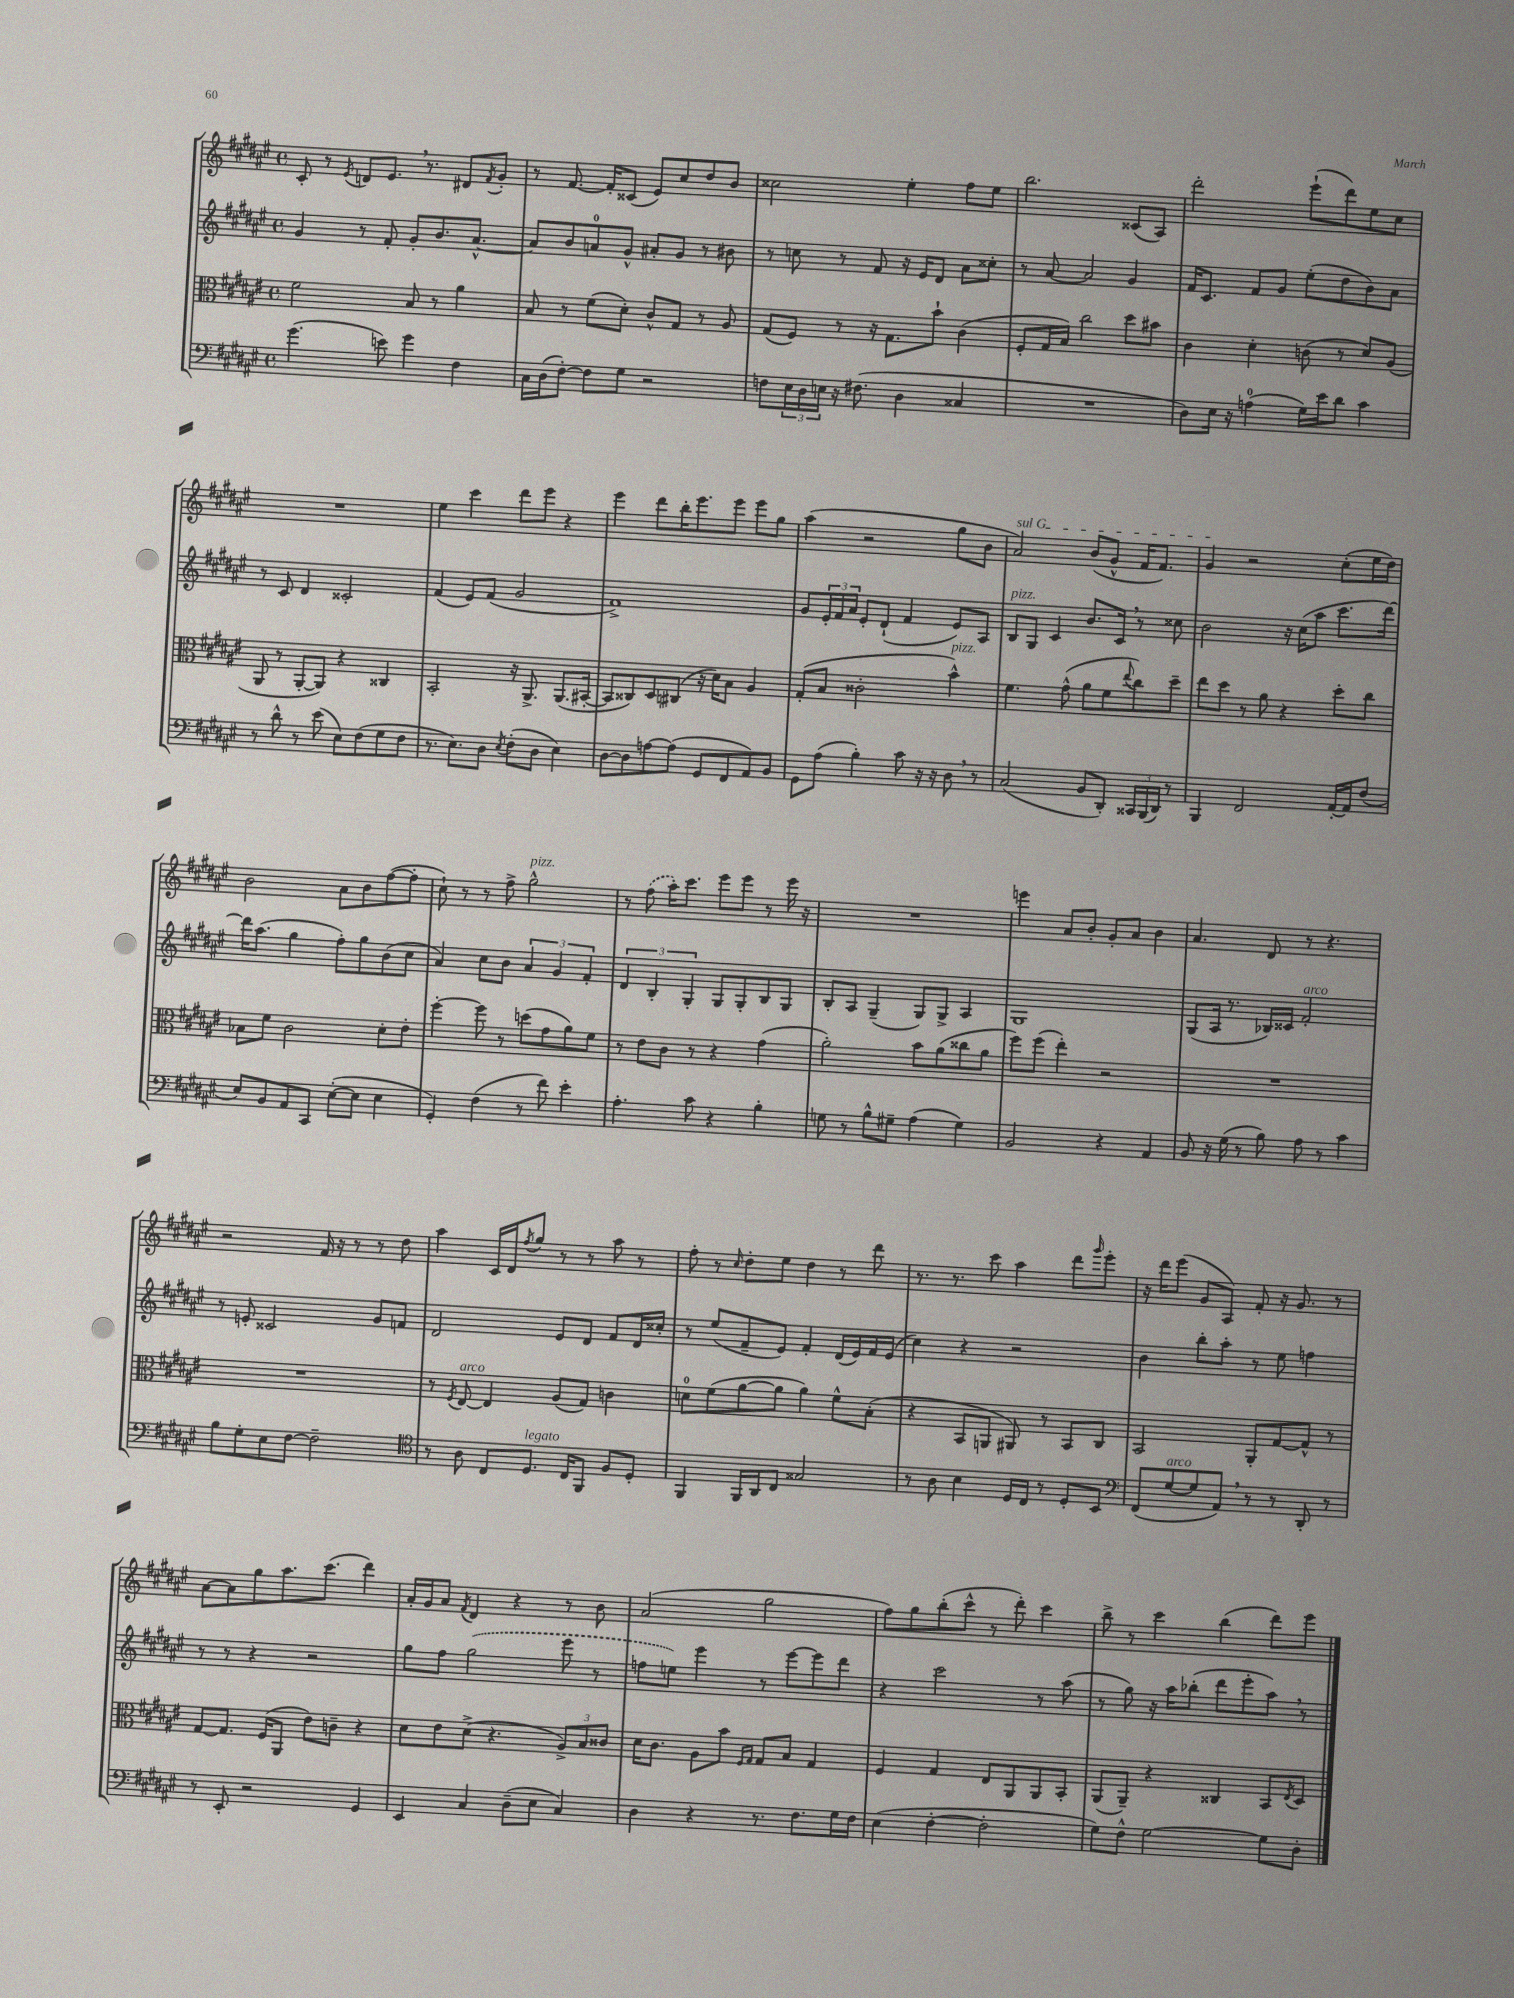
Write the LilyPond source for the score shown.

<<
\new StaffGroup <<
\new Staff = "s0" {
    \clef treble \key fis \major \defaultTimeSignature \time 4/4
    cis'8-. r8 \acciaccatura { eis'8 } d'8 eis'8. \breathe r8. dis'8 \acciaccatura { fis'8 } gis'8-. |
    r8 fis'8.~ fis'16-. cisis'8( eis'8) cis''8 dis''8 b'8 |
    cisis''2 eis''4-. fis''8 eis''8 |
    b''2. cisis'8( ais8) |
    dis'''2-. eis'''8-!( dis'''8) eis''8 cis''8 |
    R1 |
    eis''4 cis'''4 dis'''8 eis'''8 r4 |
    eis'''4 dis'''8 b''16-. eis'''8. eis'''8 eis'''8 gis''8 |
    ais''4( r2 gis''8 b'8 |
    \once \override TextSpanner.bound-details.left.text = \markup { \italic "sul G" } ais'2\startTextSpan) b'8( gis'8-^ fis'16 fis'8.) |
    gis'4\stopTextSpan r2 cis''8-.( eis''16 dis''16) |
    b'2 ais'8 b'8 fis''8~( fis''8-. |
    cis''8-!) r8 r8 fis''8-> gis''2-^^\markup { \italic "pizz." } |
    r8 \once \slurDashed fis''8( ais''16-.) cis'''8. eis'''8 eis'''8 r8 eis'''16 r16 |
    R1 |
    e'''4 ais'8 b'8-. gis'8-. ais'8 b'4 |
    ais'4. dis'8 r8 r4. |
    r2 fis'16 r16 r8 r8 dis''8 |
    ais''4 cis'16 dis'16 \acciaccatura { fis''8 } gis''8 r8 r8 ais''8 r8 |
    fis''8-. r8 \grace { cis''16 } dis''8-. eis''8 dis''4 r8 dis'''8 |
    r8. r8. cis'''8 ais''4 dis'''8 \grace { gis'''16 } eis'''8-. |
    r16 dis'''16 eis'''8( gis'8 ais8) fis'8-. r16 gis'8. r8 |
    ais'8~ ais'8 gis''8 ais''8. cis'''8.( dis'''4) |
    ais'16-. gis'16 ais'8 \acciaccatura { fis'8 } dis'4 r4 r8 b'8 |
    ais'2( gis''2 |
    fis''8) gis''8 b''8-.( cis'''8-^ r8 dis'''8-.) cis'''4 |
    b''8-> r8 cis'''4 b''4( dis'''8) eis'''8 \bar "|." |
}
\new Staff = "s1" {
    \clef treble \key fis \major \defaultTimeSignature \time 4/4
    gis'4 r8 fis'8-. gis'8-. b'8. ais'8.~-^ |
    ais'8 b'8 a'8-0 gis'8-^ ais'8-. gis'8 r8 bis'8 |
    r8 c''8 r8 fis'8 r16 eis'16 dis'8 ais'8 cisis''8-. |
    r8 ais'8~ ais'2 gis'4 |
    fis'16 cis'8. fis'8 gis'8 eis''8-.( dis''8 b'8) ais'8 |
    r8 cis'8 dis'4 cisis'2-. |
    fis'4( eis'8) fis'8( gis'2 |
    fis'1->) |
    gis'8 \tuplet 3/2 { eis'16-. fis'16 ais'16 } eis'8-. dis'8-!( fis'4 eis'8) ais8 |
    b8^\markup { \italic "pizz." } gis8 cis'4 b'8. cis'16 \breathe r8 cisis''8 |
    b'2 r16 cis''16( ais''8 cis'''8. dis'''16~) |
    dis'''16 ais''8.( gis''4 fis''8-.) gis''8 b'8( cis''8 |
    ais'4) cis''8 b'8 \tuplet 3/2 { ais'4 gis'4 fis'4-. } |
    \tuplet 3/2 { dis'4 b4-. gis4-. } gis8 gis8-. b8 gis8 |
    b8-. ais8 gis4--( gis8) gis8-> ais4 |
    gis1 |
    gis8( ais16 r8. bes16) cisis'16 fis'2-.^\markup { \italic "arco" } |
    r8 e'8-. cisis'2 gis'8 f'8 |
    dis'2 eis'8 dis'8 fis'8 dis'16 cisis''16-. |
    r8 eis''8( fis'8-- eis'8) fis'4-. dis'16( eis'16) fis'16 eis'16( |
    cis''4) r4 r2 |
    b'4 b''8-. ais''8-. r8 eis''8 f''4 |
    r8 r8 r4 r2 |
    gis''8 fis''8 \once \slurDashed gis''2( eis'''8 r8 |
    f''8 e''8) eis'''4 r8 eis'''8~ eis'''8 dis'''8 |
    r4 cis'''2 r8 ais''8( |
    r8 gis''8) r16 ais''16 bes''8-.( dis'''8 eis'''8-. ais''8) \breathe r8 \bar "|." |
}
\new Staff = "s2" {
    \clef alto \key fis \major \defaultTimeSignature \time 4/4
    fis'2 b8 r8 ais'4 |
    b8 r8 fis'8( dis'8-.) cis'8-^ gis8 r8 ais8 |
    gis8( fis8) r8 r16 gis8. b'8-! cis'4( |
    fis8-. gis16 b16) cis''2 dis''8 bis'8 |
    cis'4 dis'4-. c'8( r8 dis'8) ais8( |
    ais,8 r8 ais,8~-. ais,8) r4 cisis4 |
    b,2-. r16 ais,8.-> ais,8.( bis,16~-. |
    bis,8 cisis8) dis8 cis8( r16 dis'16) b8 ais4 |
    gis8-.( b8 cisis'2-. b'4-^^\markup { \italic "pizz." }) |
    fis'4. gis'8-^( ais'8 fis'8 \appoggiatura { eis''8 } cis''8) dis''8-- |
    eis''8 dis''8 r8 ais'8 r4 dis''8-. cis''8 |
    bes8 fis'8 cis'2 dis'8-. eis'8-. |
    fis''4~-. fis''8 r8 d''8( gis'8 ais'8) fis'8 |
    r8 eis'8 cis'8 r8 r4 gis'4( |
    ais'2-.) b'8 ais'8( cisis''8 ais'8 |
    fis''8) fis''8( eis''4-.) r2 |
    R1 |
    R1 |
    r8 \acciaccatura { fis8 } eis8~^\markup { \italic "arco" } eis4 ais8( gis8) c'4 |
    d'8-0 fis'8( ais'8~ ais'8 ais'4) fis'8-^ b8-.( |
    r4 b,8 a,8 ais,8) r8 b,8 cis8 |
    b,2 ais,8-. gis8~ gis8-^ r8 |
    gis8~ gis8. fis16( ais,8 eis'8) c'8-- r4 |
    dis'8 eis'8 dis'8->( r4. \tuplet 3/2 { ais8->) b8 cisis'8 } |
    dis'16 cis'8. ais8 b'8 \grace { fis16 gis16 } gis8 b8 gis4 |
    fis4 gis4 eis8 ais,8 ais,8 b,8-. |
    ais,8( ais,8--) r4 cisis4 b,8 \acciaccatura { eis8 } dis8 \bar "|." |
}
\new Staff = "s3" {
    \clef bass \key fis \major \defaultTimeSignature \time 4/4
    gis'4.( e'8) gis'4 fis4 |
    cis16 dis16( fis8~-.) fis8 gis8 r2 |
    f8 \tuplet 3/2 { eis16 dis16 e16 } r16 fis8.( dis4 cisis4 |
    R1 |
    dis8) eis16 r16 a4-0( gis16) eis'16 dis'8 cis'4 |
    r8 dis'8-^ r8 eis'8( eis8) fis8( gis8 fis8 |
    r8. eis8.) dis8 \acciaccatura { eis8 } fis8-.( dis8 eis4) |
    dis8~ dis8 a8~ a8( gis,8 fis,8 ais,8) b,8 |
    gis,8 ais8( b4-.) cis'8 r16 r16 dis8 \breathe r8 |
    cis2( b,8 dis,8-.) \tuplet 3/2 { cisis,16 b,,16( dis,16) } r8 |
    b,,4 fis,2 ais,16~-. ais,16 fis8( |
    eis8) b,8 ais,8 cis,8 eis8~-.( eis8 eis4 |
    gis,4-.) fis4( r8 fis'8) eis'4-. |
    ais4.-. cis'8 r4 b4-. |
    g8 r8 b8-^ gis8-- ais4( gis4) |
    b,2 r4 ais,4 |
    b,8 r16 gis16( r8 b8) ais8 r8 cis'4 |
    b8 gis8-. eis8 fis8~ fis2-- |
    \clef tenor r8 ais8 cis8 dis8.^\markup { \italic "legato" } cis16 fis,8 fis8 dis8-. |
    fis,4 fis,16 ais,16 cis8 gisis2 |
    r8 ais8 b4 dis16 cis16 r8 dis8-. b,8 |
    \clef bass fis,8( gis8~^\markup { \italic "arco" } gis8 ais,8) \breathe r8 r8 dis,8-. r8 |
    r8 eis,8-. r2 gis,4 |
    eis,4 cis4 dis8--( eis8 cis4) |
    dis4 r4 r8. fis8. gis16 fis16 |
    eis4( fis4~-. fis2-. |
    gis8) fis8-^ gis2~ gis8 dis8-. \bar "|." |
}
>>
>>
\layout { \context { \Score \remove "Bar_number_engraver" } }
